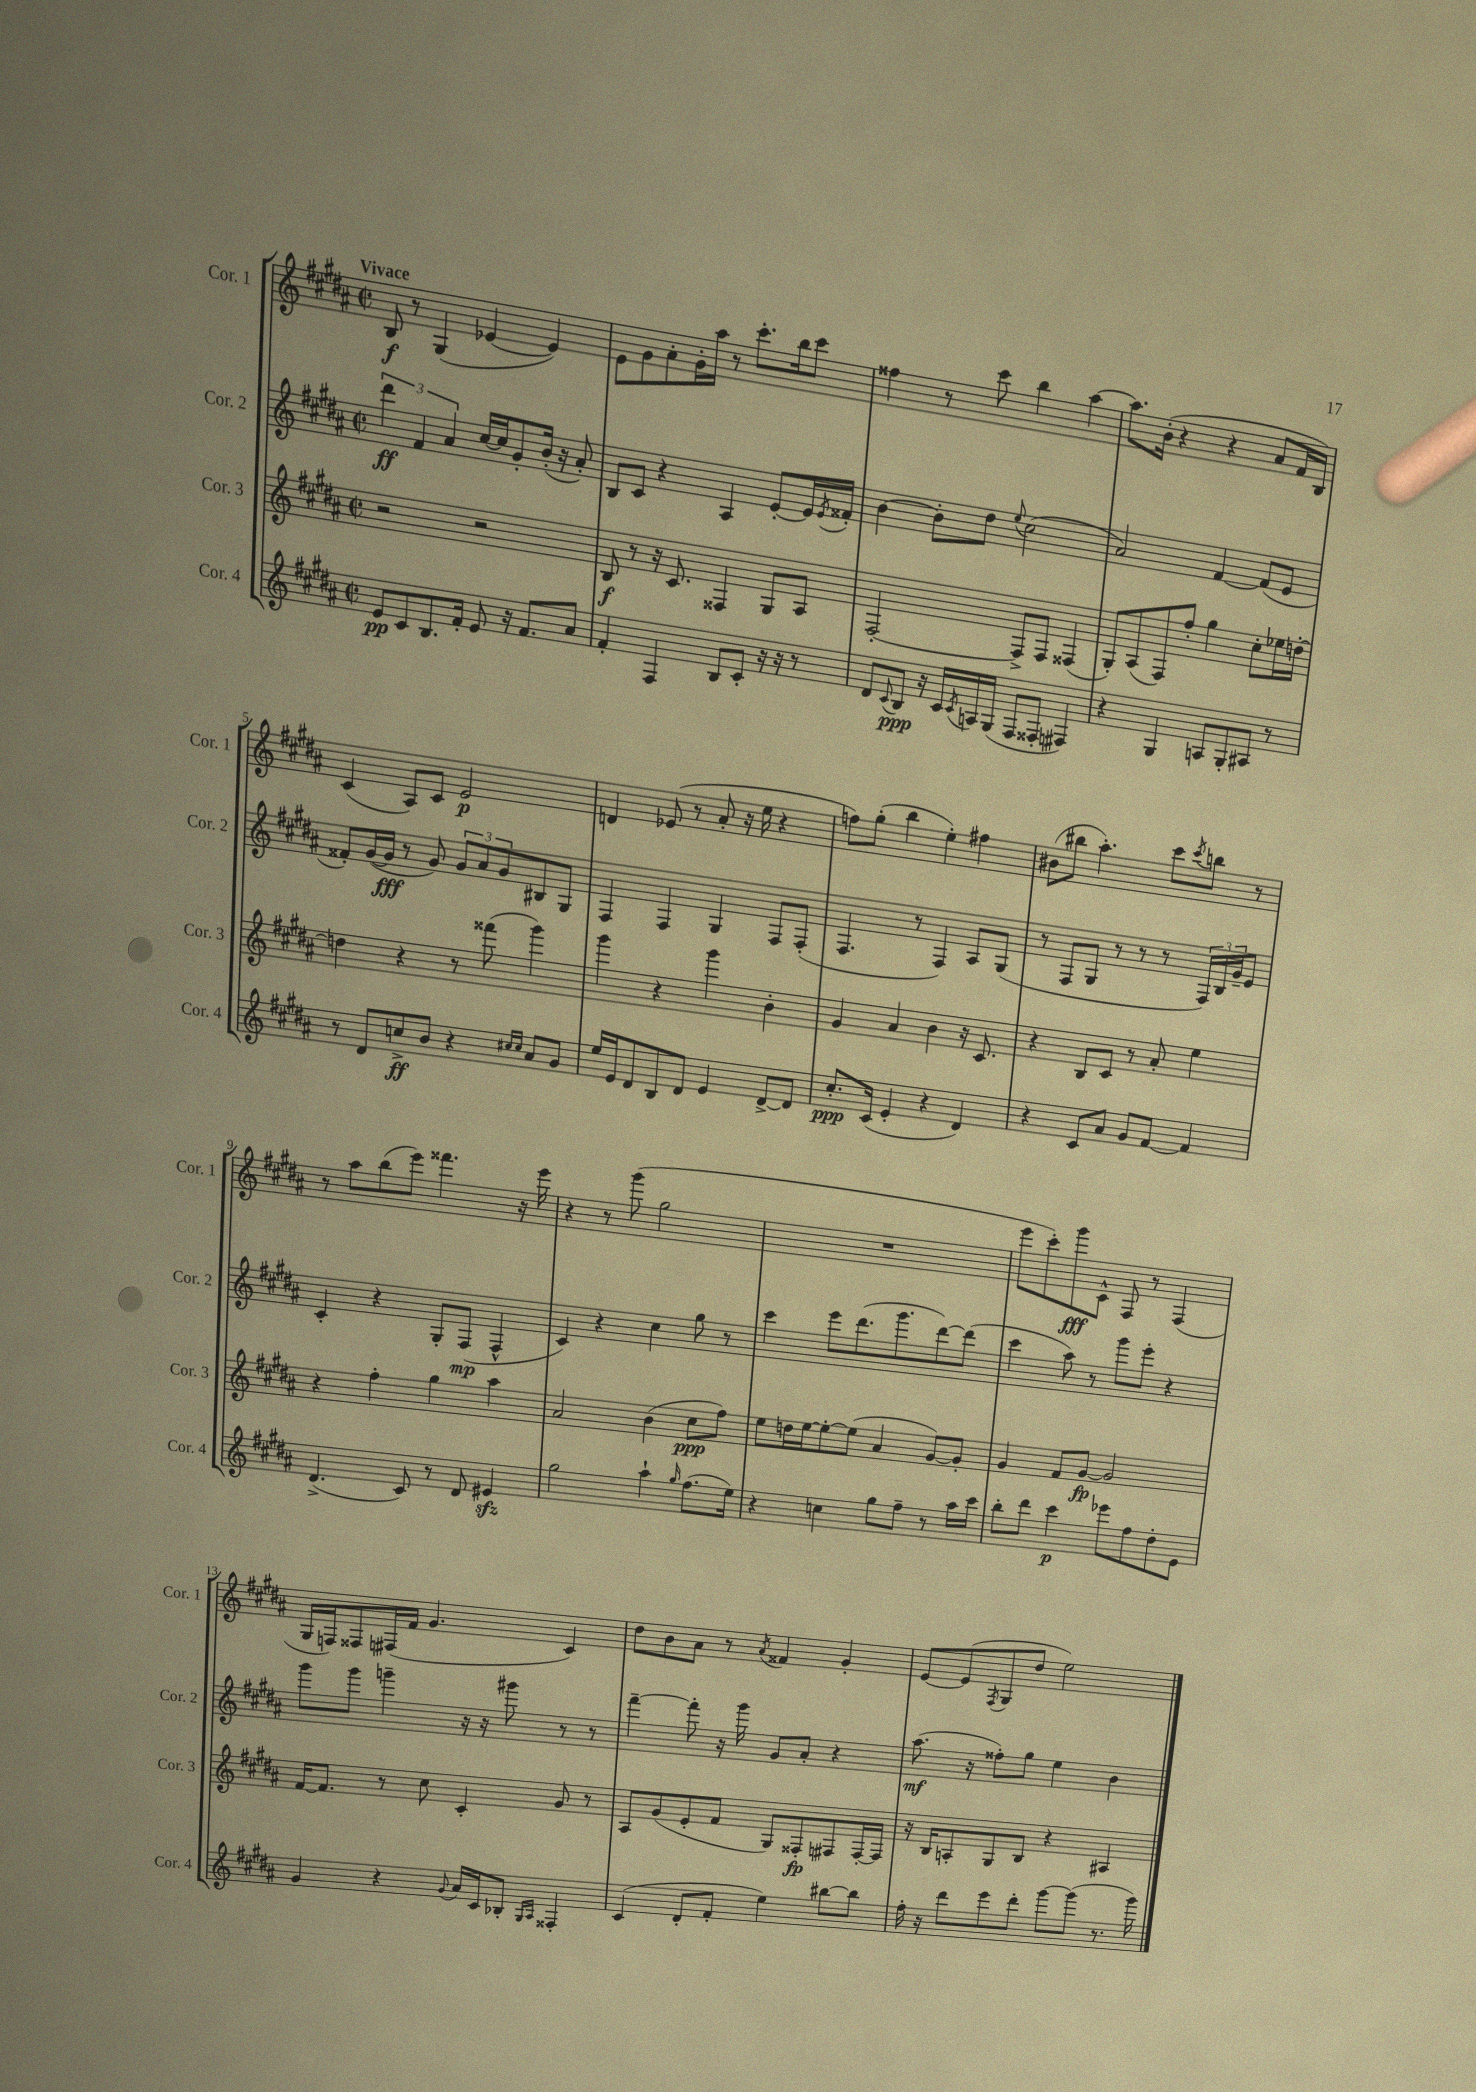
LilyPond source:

<<
\new StaffGroup <<
\new Staff = "s0" \with { instrumentName = "Cor. 1" shortInstrumentName = "Cor. 1" } {
    \clef treble \key b \major \defaultTimeSignature \time 2/2 \tempo "Vivace"
    b8\f r8 gis4( ees'4~ ees'4) |
    e'8 gis'8 ais'8-. gis'16-. ais''16 r8 cis'''8.-. b''16 cis'''8 |
    fisis''4 r8 cis'''8 b''4 ais''4~ |
    ais''8. b'16-.( r4 r4 ais'8 fis'16 b16) |
    cis'4( ais8) cis'8 e'2\p |
    d'4 ees'8( r8 ais'8-. r16 e''16 r4 |
    f''8) gis''8-.( b''4 e''4-.) fis''4 |
    bis'8( bis''8 ais''4.-.) cis'''8 \acciaccatura { cis'''8 } b''8 r8 |
    r8 ais''8 b''8( e'''8) fisis'''4. r16 e'''16 |
    r4 r8 gis'''8( gis''2 |
    R1 |
    e'''8 cis'''8-.) gis'''8\fff cis'8-^ fis8 r8 fis4( |
    gis16 f16) fisis8 fis16( fis'16 gis'4. cis'4) |
    dis''8 b'8 ais'8 r8 \acciaccatura { ais'8 } fisis'4 gis'4-. |
    e'8~ e'8( \acciaccatura { fis8 } gis8 dis''8 e''2) \bar "|." |
}
\new Staff = "s1" \with { instrumentName = "Cor. 2" shortInstrumentName = "Cor. 2" } {
    \clef treble \key b \major \defaultTimeSignature \time 2/2
    \tuplet 3/2 { dis'''4\ff fis'4 ais'4 } cis''16~ cis''16 gis'8-. b'16-.( r16 ais'8-.) |
    b8 cis'8 r4 ais4 e'8~-. e'16 \acciaccatura { e'8 } fisis'16-. |
    b'4~ b'8-. dis''8 \appoggiatura { e''8 } cis''2( |
    ais'2) fis'4~ fis'8( e'8 |
    fisis'8-.) gis'16~( gis'16\fff r8 gis'8) \tuplet 3/2 { gis'8 ais'8 gis'8 } bis8 gis8 |
    fis4 fis4 gis4 fis8 fis8-.( |
    fis4. r8 fis4) ais8 gis8( |
    r8 fis8 gis8 r8 r8 r8 \tuplet 3/2 { fis16) b16 gis'16-- } e'8 |
    cis'4-. r4 gis8-. fis8\mp( fis4-^ |
    cis'4) r4 cis''4 gis''8 r8 |
    cis'''4 e'''8 dis'''8.( gis'''8. dis'''8~) dis'''8( |
    cis'''4 ais''8) r8 gis'''8 e'''8-. r4 |
    gis'''8 gis'''8 g'''4-- r16 r16 gis'''8 r8 r8 |
    fis'''4~-- fis'''8-. r16 gis'''16 gis'8 ais'8-. r4 |
    ais''8.\mf( r16 fisis''8-.) gis''8 e''4 b'4 \bar "|." |
}
\new Staff = "s2" \with { instrumentName = "Cor. 3" shortInstrumentName = "Cor. 3" } {
    \clef treble \key b \major \defaultTimeSignature \time 2/2
    r2 r2 |
    b8\f r8 r16 cis'8. fisis4 gis8 ais8 |
    fis2~-. fis8-> fis8 fisis4( |
    gis8-.) ais8( fis8) fis''8-. gis''4 cis''8-. ees''16 d''16~-. |
    d''4 r4 r8 fisis'''8( gis'''4) |
    gis'''4 r4 gis'''4 b'4-. |
    gis'4 ais'4 b'4 r16 cis'8. |
    r4 b8 cis'8 r8 ais'8-. e''4 |
    r4 fis''4-. gis''4 ais''4 |
    ais'2 b'4( cis''8\ppp fis''8) |
    e''8 d''16 e''16~ e''8~-. e''8( ais'4 gis'8~) gis'8-. |
    gis'4 fis'8 gis'8~\fp gis'2 |
    fis'16~ fis'8. r8 cis''8 cis'4-. gis'8 r8 |
    ais8 gis'8( e'8-. fis'8 gis8) fisis8-.\fp fis8 fis16~-. fis16 |
    r16 b16 a8-. gis8 b8 r4 ais4 \bar "|." |
}
\new Staff = "s3" \with { instrumentName = "Cor. 4" shortInstrumentName = "Cor. 4" } {
    \clef treble \key b \major \defaultTimeSignature \time 2/2
    e'8\pp cis'8 b8. fis'16-. e'8 r16 fis'8. ais'8 |
    fis'4-. fis4 b8 cis'8-. r16 r16 r8 |
    dis'8 \appoggiatura { cis'8 } b8\ppp r16 cis'16 \acciaccatura { cis'8 } a16 gis16( fis8 fisis8-. fis4) |
    r4 gis4 a8 gis8-. ais8 r8 |
    r8 dis'8 c''8->\ff b'8 r4 \grace { cis''16 cis''16 } ais'8 gis'8 |
    e''16 e'16 dis'8 b8 dis'8 e'4 dis'8~-> dis'8 |
    cis''8.-.\ppp cis'16( e'4-. r4 dis'4) |
    r4 cis'8 ais'8 gis'8 fis'8~ fis'4 |
    dis'4.->( cis'8) r8 dis'8 eis'4\sfz |
    gis''2 ais''4-! \grace { gis''16 } fis''8.( e''16) |
    r4 c''4 gis''8 fis''8-- r8 ais''16 cis'''16 |
    b''8-. dis'''8 cis'''4\p ees'''8 fis''8 dis''8-. e'8 |
    gis'4 r4 \appoggiatura { gis'8 } ais'16 cis'16 bes8-. \grace { gis16 ais16 } fisis4-. |
    cis'4( dis'8-. fis'8-. e''4) bis''8~ bis''8 |
    fis''16-. r16 dis'''8 e'''8 dis'''8-. gis'''8~ gis'''8( r8. gis'''16) \bar "|." |
}
>>
>>
